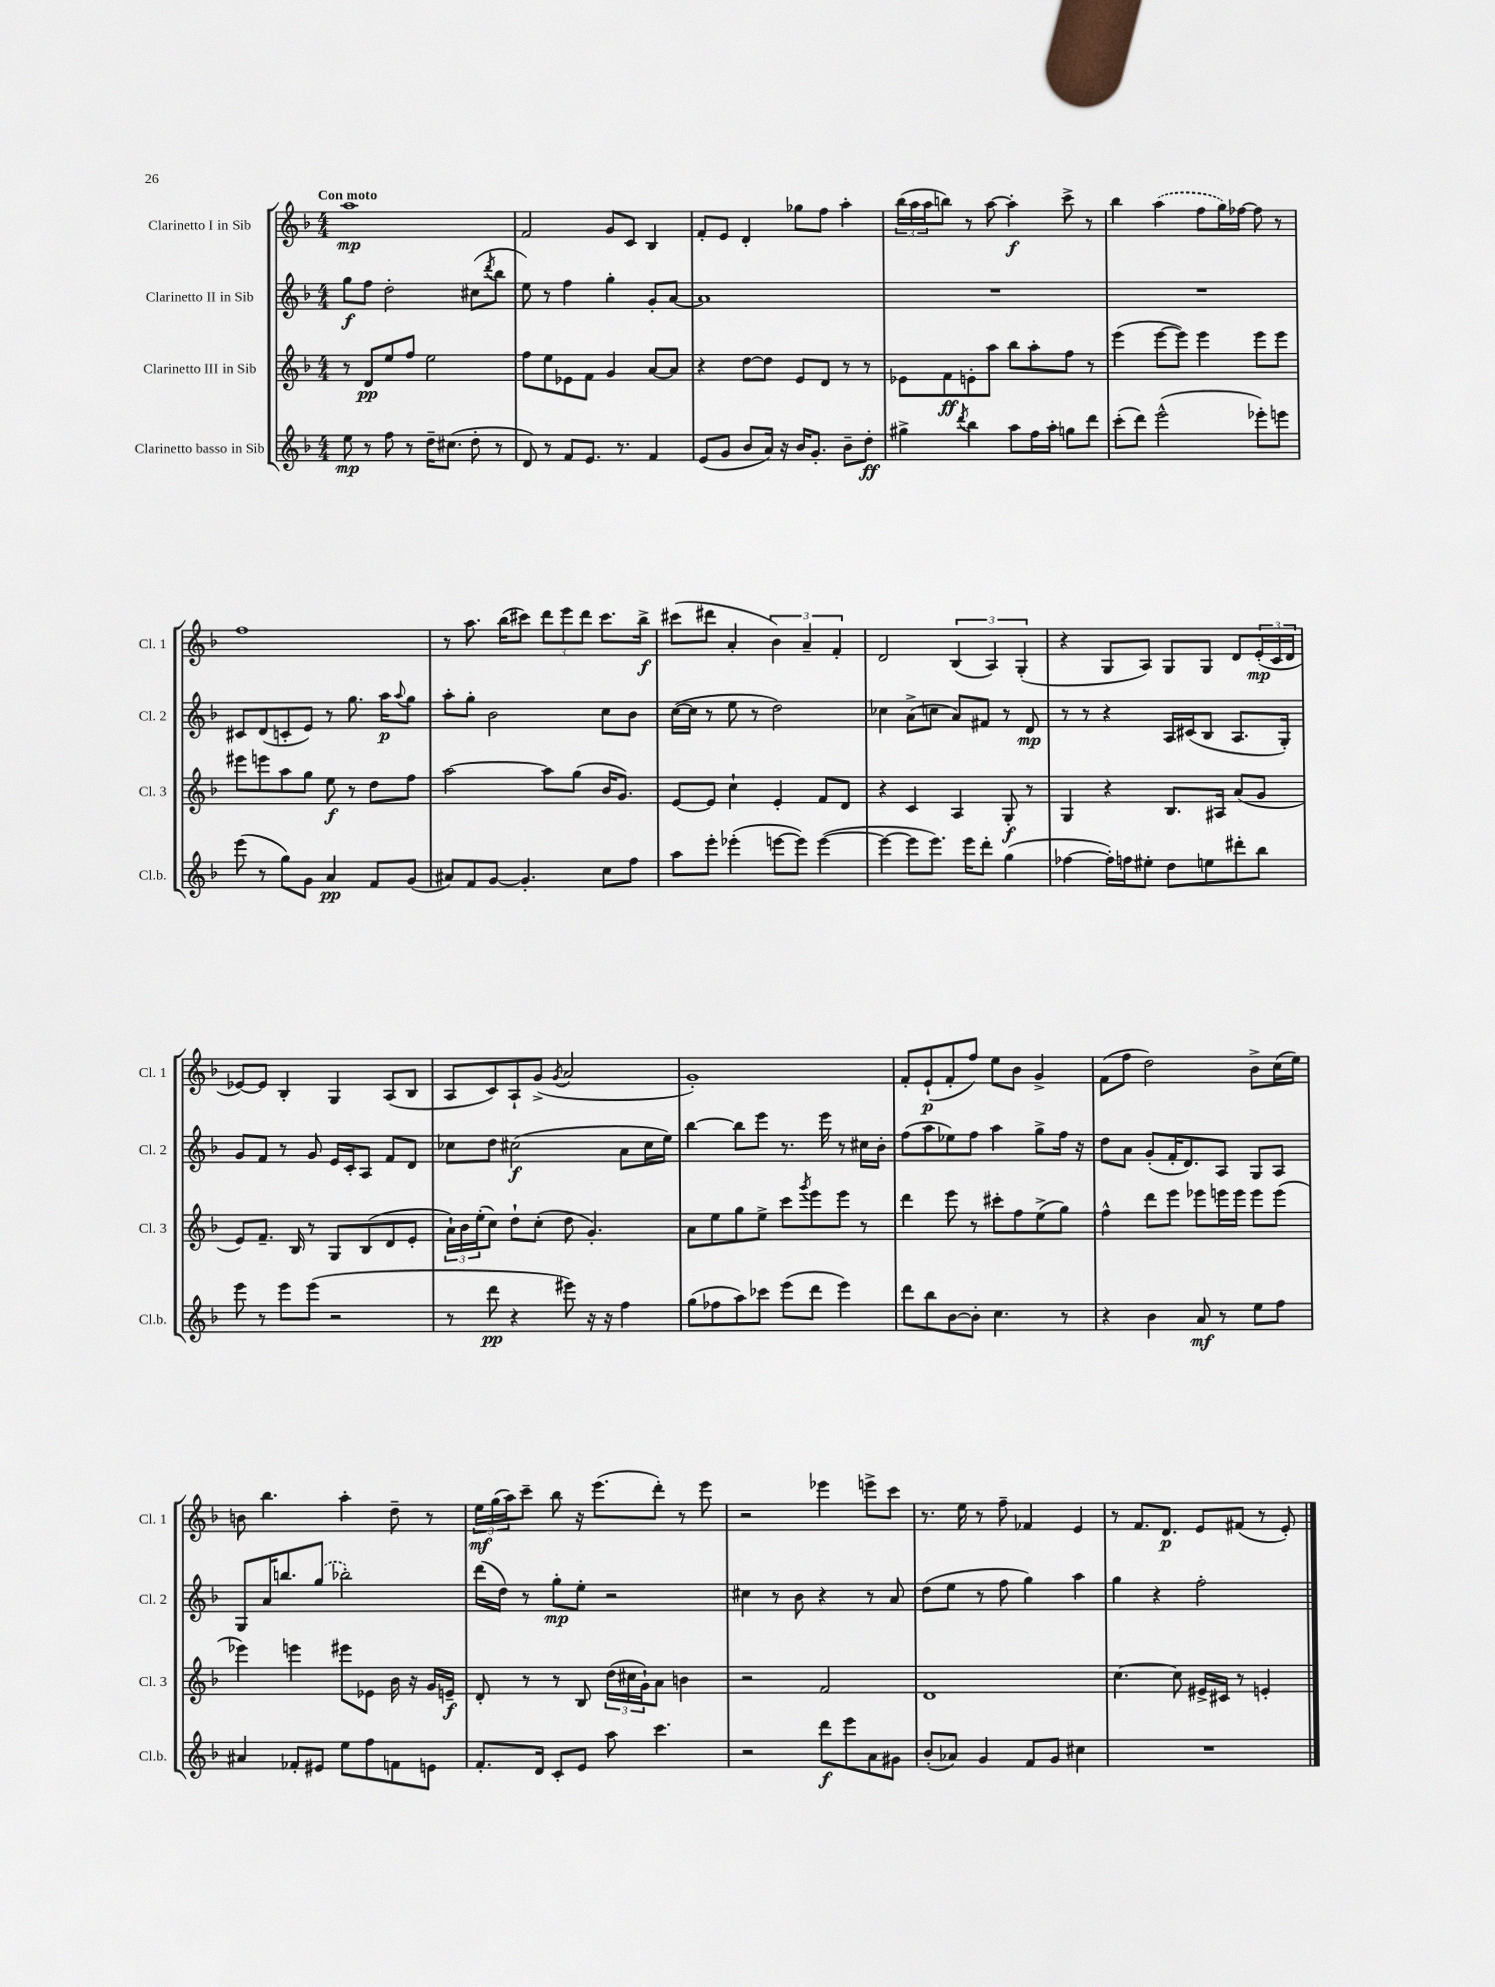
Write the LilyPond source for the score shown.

<<
\new StaffGroup <<
\new Staff = "s0" \with { instrumentName = "Clarinetto I in Sib" shortInstrumentName = "Cl. 1" } {
    \clef treble \key f \major \numericTimeSignature \time 4/4 \tempo "Con moto"
    a''1\mp |
    f'2 g'8 c'8 bes4 |
    f'8-. e'8 d'4-. ges''8 f''8 a''4-. |
    \tuplet 3/2 { bes''16( a''16 a''16 } b''8) r8 a''8~ a''4-.\f c'''8-> r8 |
    bes''4 \once \slurDashed a''4( f''8 g''16) fes''16~ fes''8 r8 |
    f''1 |
    r8 a''8. bes''16( cis'''8) \tuplet 3/2 { d'''8 e'''8 d'''8 } cis'''8. bes''16->\f |
    cis'''8( dis'''8 a'4-. \tuplet 3/2 { bes'4) a'4-- f'4-. } |
    d'2 \tuplet 3/2 { bes4( a4) g4-.( } |
    r4 g8 a8) g8 g8 d'8 \tuplet 3/2 { e'16-.\mp( c'16 d'16 } |
    ees'8~) ees'8 bes4-. g4 a8( bes8 |
    a8 c'8) a8-! g'8->( \acciaccatura { g'8 } a'2 |
    g'1-.) |
    f'8-. e'8-!\p( f'8-. f''8) e''8 bes'8 g'4-> |
    f'8( f''8 d''2) bes'8-> c''16( e''16) |
    b'8 bes''4. a''4-. d''8-- r8 |
    \tuplet 3/2 { e''16\mf g''16( a''16) } c'''8-- bes''8 r16 e'''8.( d'''8-.) r8 e'''8 |
    r2 ees'''4 e'''8-> c'''8 |
    r8. e''16 r8 f''8-- fes'4 e'4 |
    r8 f'8. d'8.\p e'8 fis'8( r8 e'8-.) \bar "|." |
}
\new Staff = "s1" \with { instrumentName = "Clarinetto II in Sib" shortInstrumentName = "Cl. 2" } {
    \clef treble \key f \major \numericTimeSignature \time 4/4
    g''8\f f''8 d''2-. cis''8( \acciaccatura { d'''8 } bes''8 |
    e''8) r8 f''4 g''4-. g'8-. a'8~ |
    a'1 |
    R1 |
    R1 |
    cis'8 d'8( c'8-. e'8) r8 g''8. a''16\p \appoggiatura { a''8 } g''8 |
    a''8-. g''8-. bes'2 c''8 bes'8 |
    c''16~( c''16 r8 e''8 r8 d''2) |
    ces''4 a'8->( c''8 a'8) fis'8 r8 d'8\mp |
    r8 r8 r4 a16 cis'16( bes8 a8. g16-.) |
    g'8 f'8 r8 g'8 e'16 c'16-. a8 f'8 d'8 |
    ces''8 d''8 cis''2\f( a'8 cis''16 e''16) |
    bes''4~ bes''8 e'''8 r8. e'''16 r8 cis''16 bes'16-. |
    f''8( a''8 ees''8) f''8 a''4 g''8-> f''16 r16 |
    d''8 a'8 g'8-.( f'16-. d'8.) a8 g8 a8 |
    g8 a'16 b''8. \once \slurDashed g''8( bes''2-.) |
    d'''16( d''16) r8 g''8-.\mp e''8-. r2 |
    cis''4 r8 bes'8 r4 r8 a'8 |
    d''8( e''8 r8 f''8 g''4) a''4 |
    g''4 r4 f''2-. \bar "|." |
}
\new Staff = "s2" \with { instrumentName = "Clarinetto III in Sib" shortInstrumentName = "Cl. 3" } {
    \clef treble \key f \major \numericTimeSignature \time 4/4
    r8 d'8\pp e''8 f''8 e''2 |
    f''8 e''8 ees'8 f'8 g'4 a'8~ a'8 |
    r4 d''8~ d''8 e'8 d'8 r8 r8 |
    ees'8 f'8\ff e'8-. a''8 bes''8 a''8-. f''8 r8 |
    e'''4( e'''8~ e'''8) e'''4 e'''8 e'''8 |
    eis'''8 e'''8 a''8 g''8 e''8\f r8 d''8 f''8 |
    a''2~ a''8 g''8( bes'16 g'8.) |
    e'8~ e'8 c''4-! e'4-. f'8 d'8 |
    r4 c'4 a4 g8-.\f r8 |
    g4 r4 bes8. ais16 a'8( g'8 |
    e'8) f'8.-- bes16 r8 g8 bes8( d'8 e'8-. |
    \tuplet 3/2 { a'16-!) bes'16 e''16-.( } c''8) d''8-! c''8-.( d''8 g'4.-.) |
    a'8 e''8 g''8 e''8-> c'''8 \acciaccatura { g'''8 } e'''8 e'''8 r8 |
    d'''4 e'''8 r8 cis'''8-. f''8 e''8->( g''8) |
    f''4-^ d'''8 e'''8 ees'''8 e'''16 e'''16 e'''8 e'''8( |
    ees'''4) e'''4 eis'''8 ees'8 bes'16 r16 g'16 e'16--\f |
    d'8-. r8 r8 bes8 \tuplet 3/2 { d''16( cis''16 g'16-!) } a'8 b'4 |
    r2 f'2 |
    d'1 |
    c''4.~ c''8 eis'16-> cis'16 r8 e'4-. \bar "|." |
}
\new Staff = "s3" \with { instrumentName = "Clarinetto basso in Sib" shortInstrumentName = "Cl.b." } {
    \clef treble \key f \major \numericTimeSignature \time 4/4
    e''8\mp r8 f''8 r8 d''16-- cis''8.( d''8-. r8 |
    d'8) r8 f'8 e'8. r8. f'4 |
    e'8( g'8 bes'8 a'16) r16 bes'16 g'8.-. bes'8-- d''8-.\ff |
    gis''4-> \acciaccatura { d'''8 } bes''4 a''8 f''16 a''16-. g''8 d'''8 |
    c'''8-.( d'''8) e'''2-^( ees'''8-.) e'''8 |
    e'''8( r8 g''8) g'8 a'4\pp f'8 g'8( |
    ais'8) f'8 g'8~ g'4.-. c''8 f''8 |
    a''8 e'''8-. ees'''4-.( e'''8~ e'''8) e'''4~( |
    e'''4~ e'''8 e'''8.) e'''16 d'''8-. g''4( |
    fes''4~ fes''16-.) f''16 eis''8-. d''8 e''8 dis'''8-. bes''8 |
    e'''8 r8 e'''8 e'''8( r2 |
    r8 d'''8\pp r4 eis'''8) r16 r16 f''4 |
    g''8( fes''8 a''8) ces'''8 e'''8( d'''8 e'''4) |
    d'''8 bes''8 bes'8~ bes'8-. c''4. r8 |
    r4 bes'4 a'8\mf r8 e''8 f''8 |
    ais'4 fes'8-. eis'8 e''8 f''8 f'8 e'8 |
    f'8.-. d'16 c'8-. e'8 a''8 c'''4. |
    r2 d'''8\f e'''8 a'8 gis'8 |
    bes'8-.( aes'8) g'4 f'8 g'8 cis''4 |
    R1 \bar "|." |
}
>>
>>
\layout { \context { \Score \remove "Bar_number_engraver" } }
